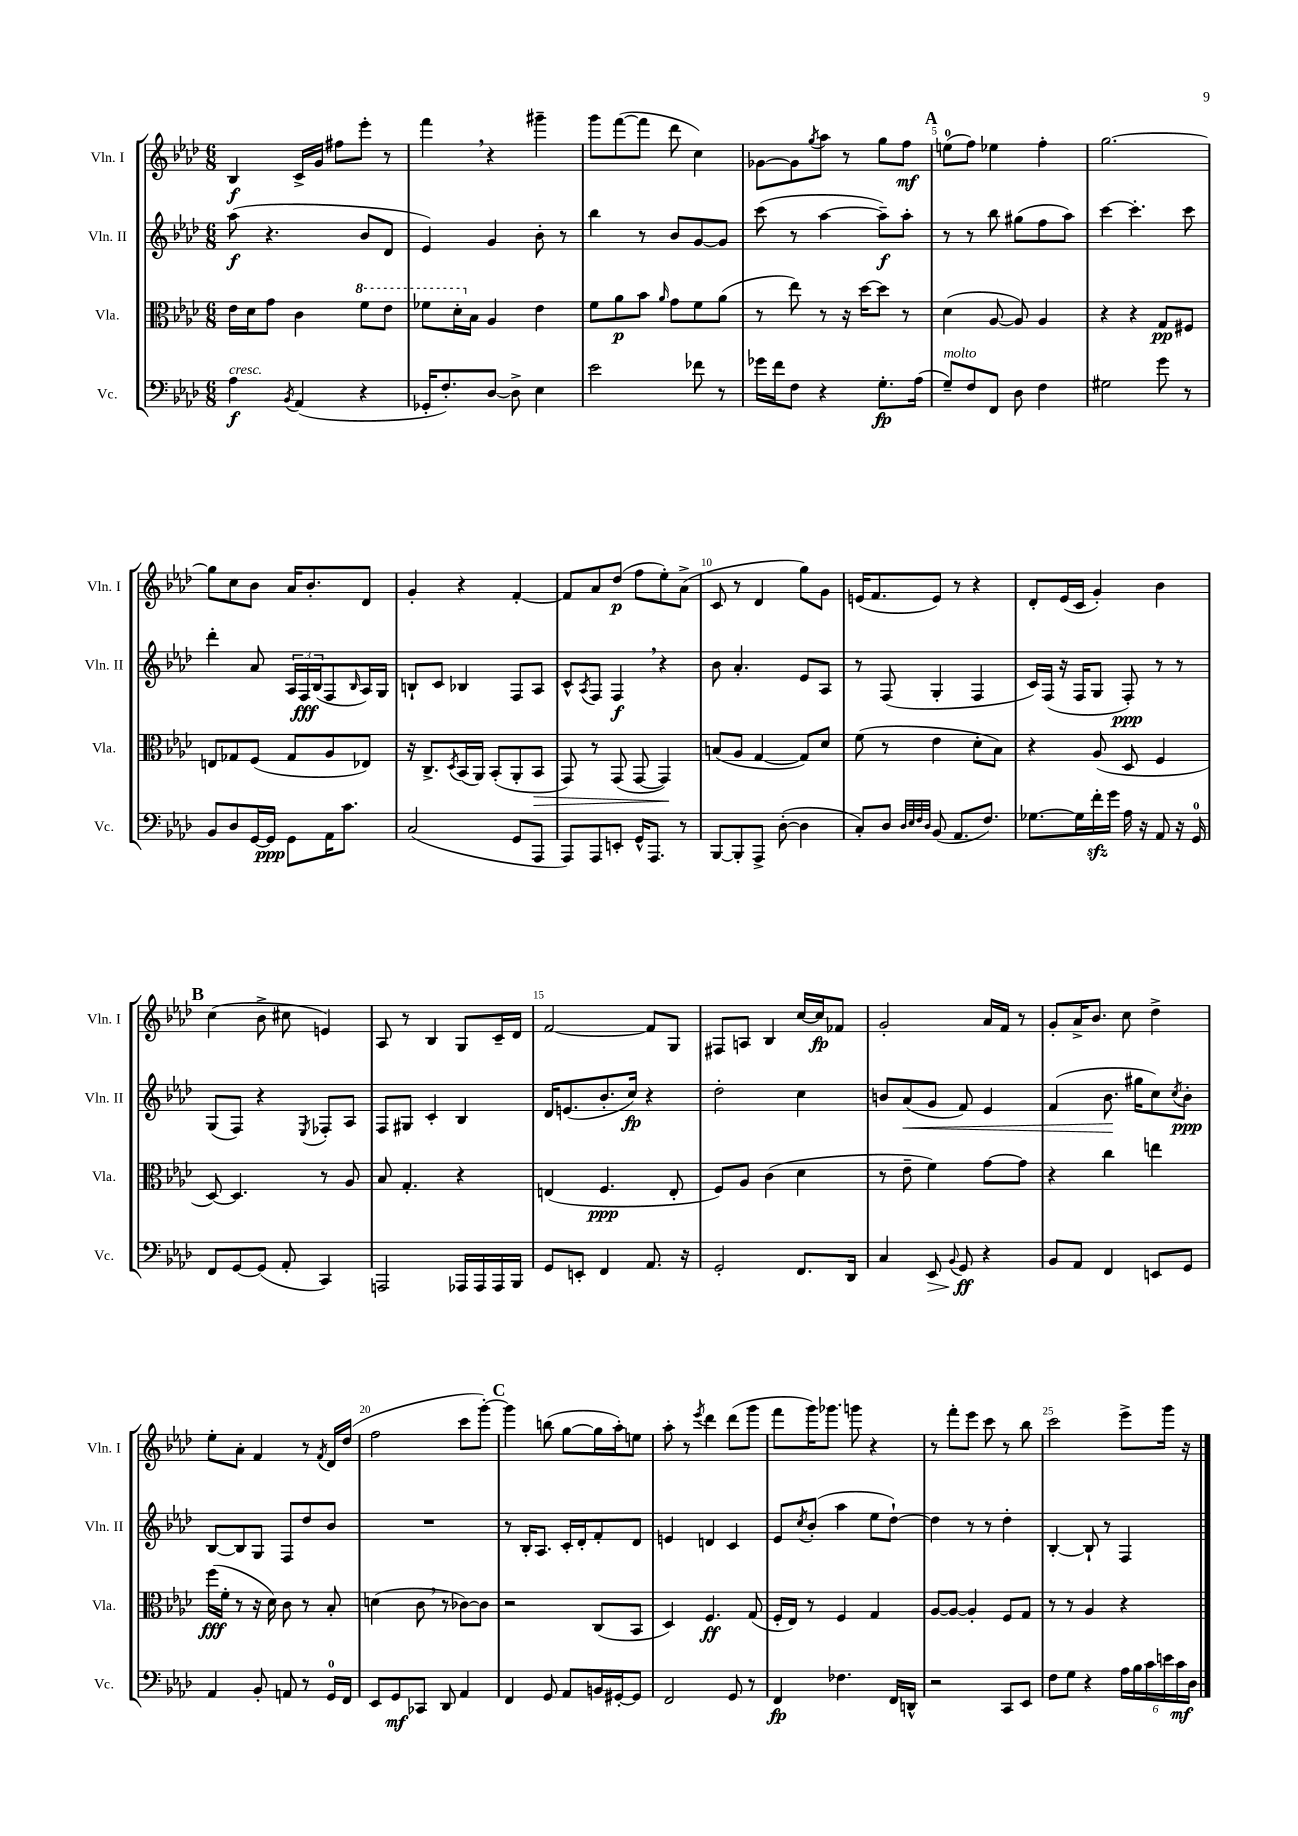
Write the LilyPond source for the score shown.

<<
\new StaffGroup <<
\new Staff = "s0" \with { instrumentName = "Vln. I" shortInstrumentName = "Vln. I" } {
    \clef treble \key aes \major \numericTimeSignature \time 6/8
    bes4\f c'16-> g'16 fis''8 ees'''8-. r8 |
    f'''4 \breathe r4 gis'''4-- |
    g'''8 f'''8~( f'''8 des'''8 c''4) |
    ges'8~ ges'8 \acciaccatura { g''8 } aes''8 r8 g''8 f''8\mf |
    \mark \markup { \bold "A" } e''8-0( f''8) ees''4 f''4-. |
    g''2.~ |
    g''8 c''8 bes'8 aes'16 bes'8.-. des'8 |
    g'4-. r4 f'4~-. |
    f'8 aes'8 des''8\p( f''8 ees''8-.) aes'8->( |
    c'8 r8 des'4 g''8) g'8 |
    e'16( f'8. e'8) r8 r4 |
    des'8-. ees'16( c'16 g'4-.) bes'4 |
    \mark \markup { \bold "B" } c''4( bes'8-> cis''8 e'4) |
    aes8 r8 bes4 g8 c'16-- des'16 |
    f'2~ f'8 g8 |
    fis8 a8 bes4 c''16~ c''16\fp fes'8 |
    g'2-. aes'16 f'16 r8 |
    g'8-. aes'16-> bes'8. c''8 des''4-> |
    ees''8-. aes'8-. f'4 r8 \acciaccatura { f'8 } des'16 des''16( |
    f''2 c'''8 g'''8~-.) |
    \mark \markup { \bold "C" } g'''4 b''8( g''8~ g''16 aes''16-.) e''8 |
    aes''8-. r8 \acciaccatura { ees'''8 } des'''4 des'''8( g'''8 |
    f'''8 g'''16) ges'''8. g'''8 r4 |
    r8 f'''8-. ees'''8 c'''8 r8 bes''8 |
    c'''2 ees'''8-> g'''16 r16 \bar "|." |
}
\new Staff = "s1" \with { instrumentName = "Vln. II" shortInstrumentName = "Vln. II" } {
    \clef treble \key aes \major \numericTimeSignature \time 6/8
    aes''8\f( r4. bes'8 des'8 |
    ees'4) g'4 bes'8-. r8 |
    bes''4 r8 bes'8 g'8~ g'8 |
    c'''8( r8 aes''4~ aes''8--\f) aes''8-. |
    \mark \markup { \bold "A" } r8 r8 bes''8 gis''8( f''8 aes''8) |
    c'''4~ c'''4.-. c'''8 |
    des'''4-. aes'8 \tuplet 3/2 { aes16 f16\fff bes16( } f8 \grace { bes16 } aes16) g16 |
    b8-! c'8 bes4 f8 aes8 |
    c'8-^ \acciaccatura { aes8 } f8 f4\f \breathe r4 |
    bes'8 aes'4.-. ees'8 aes8 |
    r8 f8( g4-. f4 |
    c'16) f16( r16 f16 g8 f8-.\ppp) r8 r8 |
    \mark \markup { \bold "B" } g8( f8) r4 \acciaccatura { ees8 } fes8-. aes8 |
    f8 gis8 c'4-. bes4 |
    des'16 e'8.( bes'8.-. c''16\fp) r4 |
    des''2-. c''4 |
    b'8 aes'8\<( g'8 f'8) ees'4 |
    f'4( bes'8.\! gis''16 c''8) \acciaccatura { c''8 } bes'8-.\ppp |
    bes8~ bes8 g8 f8 des''8 bes'8 |
    R2. |
    \mark \markup { \bold "C" } r8 bes16-. aes8. c'16-. des'16-. f'8-. des'8 |
    e'4 d'4 c'4 |
    ees'8 \acciaccatura { c''8 } bes'8-.( aes''4 ees''8 des''8~-!) |
    des''4 r8 r8 des''4-. |
    bes4~-. bes8-! r8 f4 \bar "|." |
}
\new Staff = "s2" \with { instrumentName = "Vla." shortInstrumentName = "Vla." } {
    \clef alto \key aes \major \numericTimeSignature \time 6/8
    ees'16 des'16 g'8 c'4 \ottava #1 f''8 ees''8 |
    fes''8 des''16-. \ottava #0 bes16 aes4 ees'4 |
    f'8 aes'8\p bes'8 \grace { aes'16 } g'8 f'8 aes'8( |
    r8 ees''8) r8 r16 des''16~ des''8 r8 |
    \mark \markup { \bold "A" } des'4( aes8~ aes8) aes4 |
    r4 r4 g8\pp fis8 |
    e8 ges8 f8( ges8 aes8 ees8) |
    r16 c8.-> \acciaccatura { des8 } bes,16( aes,16) bes,8-.( aes,8-. bes,8\> |
    g,8) r8 g,8( g,8~ g,4\!) |
    b8( aes8 g4~ g8) des'8 |
    f'8( r8 ees'4 des'8-. bes8) |
    r4 aes8( des8 f4 |
    \mark \markup { \bold "B" } des8~) des4. r8 aes8 |
    bes8 g4.-. r4 |
    e4( f4.\ppp e8-. |
    f8) aes8 c'4( des'4 |
    r8 ees'8-- f'4) g'8~ g'8 |
    r4 c''4 e''4 |
    f''16\fff( f'16-. r8 r16 des'16) c'8 r8 bes8-. |
    d'4( c'8 \breathe r8 ces'8~) ces'8 |
    \mark \markup { \bold "C" } r2 c8( bes,8 |
    des4) f4.\ff g8( |
    f16-. ees16) r8 f4 g4 |
    aes8~ aes8~ aes4-. f8 g8 |
    r8 r8 aes4 r4 \bar "|." |
}
\new Staff = "s3" \with { instrumentName = "Vc." shortInstrumentName = "Vc." } {
    \clef bass \key aes \major \numericTimeSignature \time 6/8
    aes4\f^\markup { \italic "cresc." } \acciaccatura { bes,8 } aes,4( r4 |
    ges,16-. f8.-.) des8~ des8-> ees4 |
    ees'2 fes'8 r8 |
    ges'16 f'16 f8 r4 g8.-.\fp aes16( |
    \mark \markup { \bold "A" } g8--^\markup { \italic "molto" }) f8 f,8 des8 f4 |
    gis2 g'8 r8 |
    bes,8 des8 g,16~ g,16\ppp g,8 aes,16 c'8. |
    c2( g,8 aes,,8 |
    aes,,8) aes,,8 e,8-. g,16-^ aes,,8. r8 |
    bes,,8~ bes,,8-. aes,,8-> des8~-.( des4 |
    c8-.) des8 \grace { des32 ees32 f32 des32 } bes,8( aes,8. f8.) |
    ges8.~ ges16 f'16-.\sfz g'16 aes16 r16 aes,8 r16 g,16-0 |
    \mark \markup { \bold "B" } f,8 g,8~ g,8( aes,8-. c,4) |
    a,,2 aes,,16 aes,,16 aes,,16 bes,,16 |
    g,8 e,8-. f,4 aes,8. r16 |
    g,2-. f,8. des,16 |
    c4 ees,8\> \appoggiatura { bes,8 } g,8\ff\! r4 |
    bes,8 aes,8 f,4 e,8 g,8 |
    aes,4 bes,8-. a,8 r8 g,16-0 f,16 |
    ees,8 g,8\mf ces,8 des,8 aes,4 |
    \mark \markup { \bold "C" } f,4 g,8 aes,8 b,16 gis,16~-. gis,8 |
    f,2 g,8 r8 |
    f,4\fp fes4. f,16 d,16-^ |
    r2 c,8 ees,8 |
    f8 g8 r4 \tuplet 6/4 { aes16 bes16 c'16 e'16 c'16\mf des16 } \bar "|." |
}
>>
>>
\layout { \context { \Score \override BarNumber.break-visibility = ##(#f #t #t) barNumberVisibility = #(every-nth-bar-number-visible 5) } }
